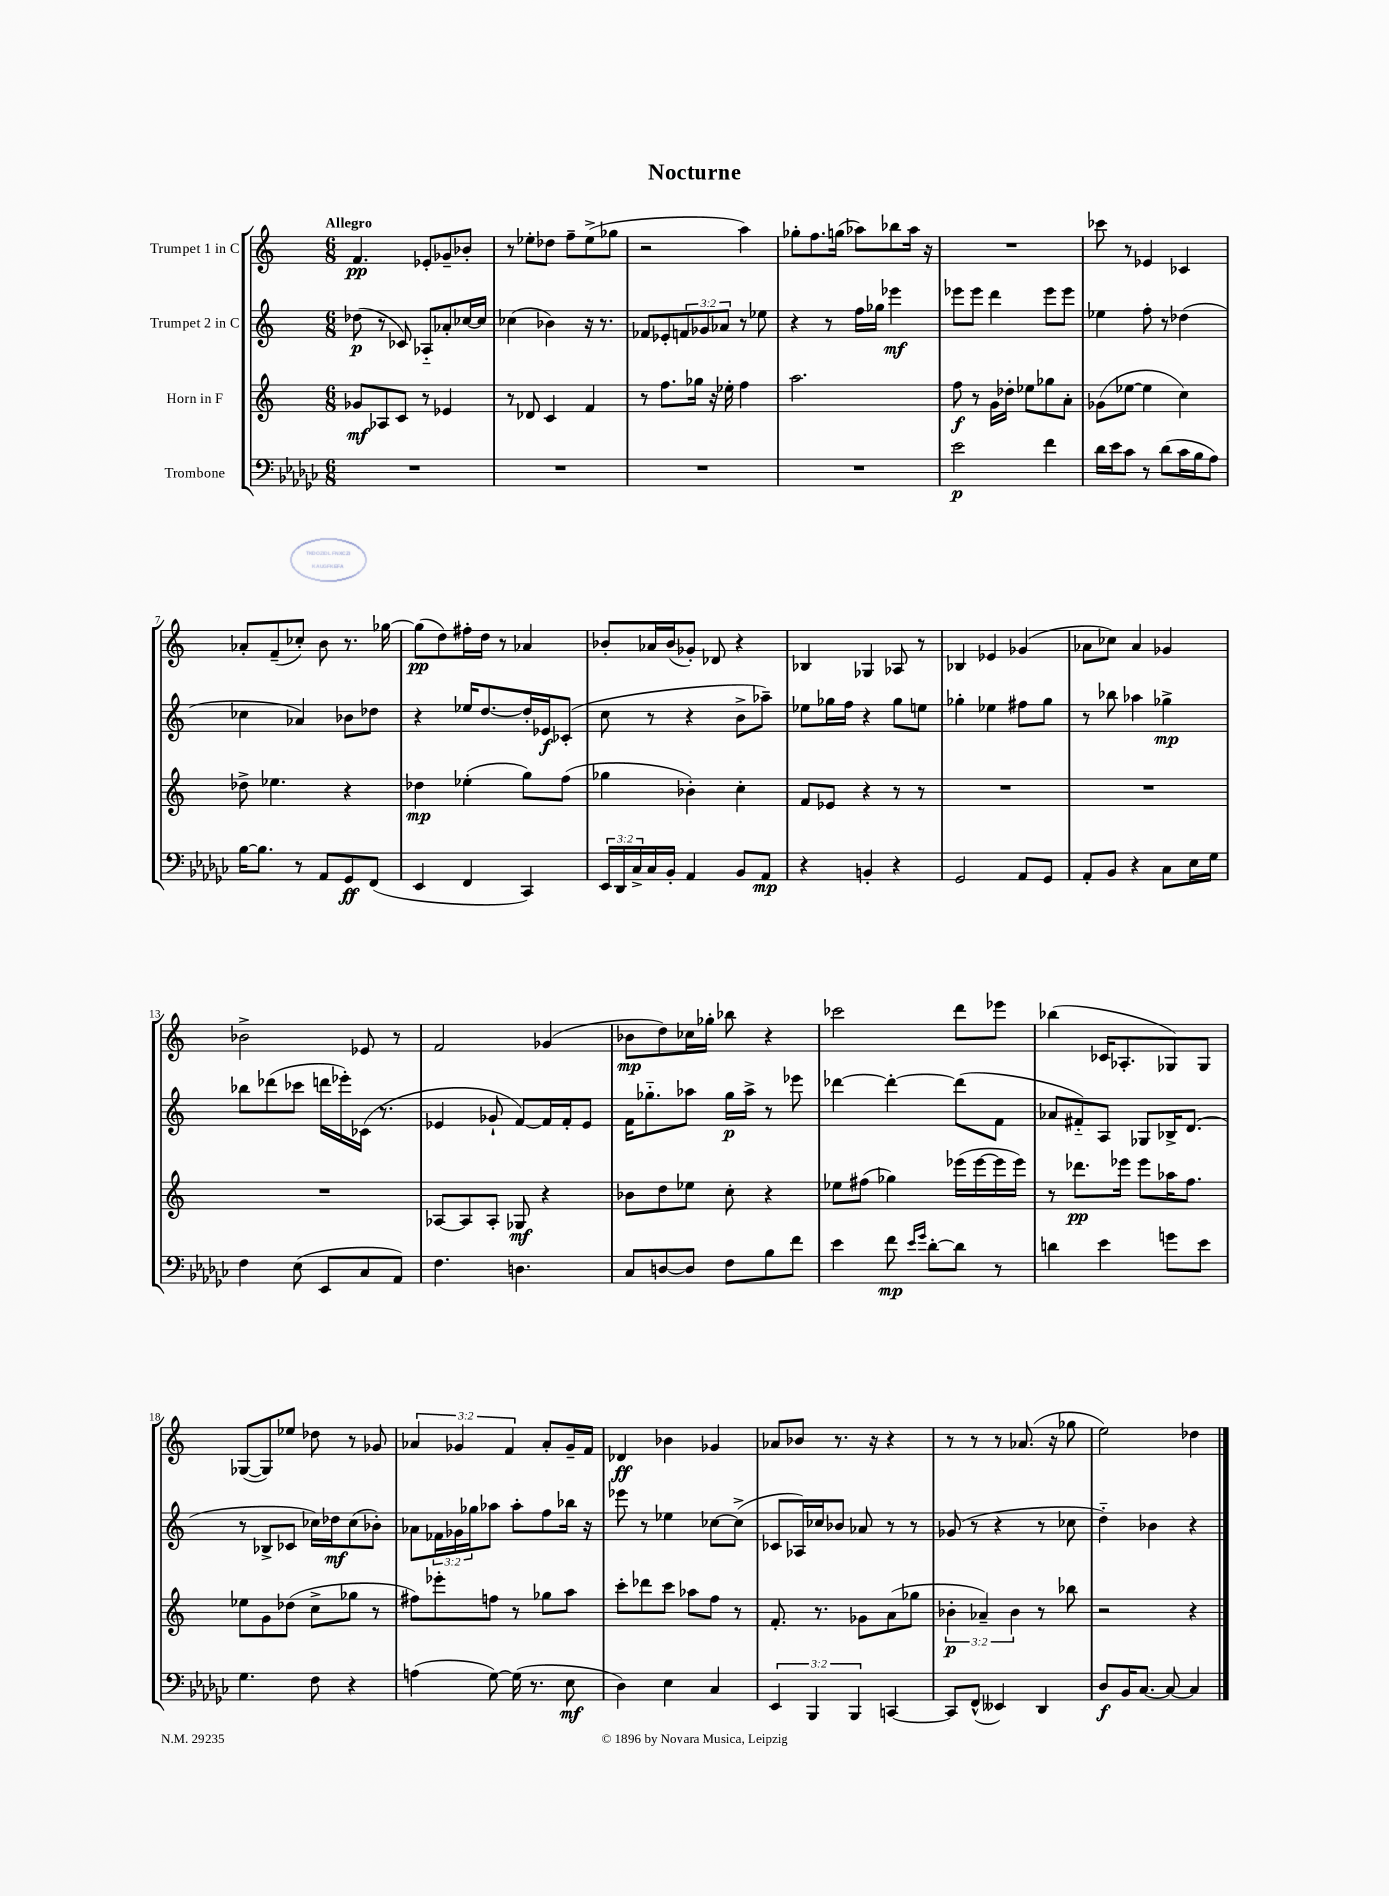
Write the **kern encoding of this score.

**kern	**kern	**kern	**kern
*staff4	*staff3	*staff2	*staff1
*clefF4	*clefG2	*clefG2	*clefG2
*k[b-e-a-d-g-c-]	*k[]	*k[]	*k[]
*M6/8	*M6/8	*M6/8	*M6/8
2.r	8g-	(8dd-	4.f
.	8A-	8r	.
.	8c	8c-)	.
.	8r	8A-'~	8e-'
.	4e-	8a-'	8g-~
.	.	[16cc-	8b-'
.	.	16cc-]	.
=	=	=	=
2.r	8r	(4cc-	8r
.	8d-	.	8ee-'
.	4c	4b-)	8dd-
.	.	.	8ff~
.	4f	16r	(8ee-^
.	.	8.r	.
.	.	.	8gg-
=	=	=	=
2.r	8r	8f-	2r
.	8.ff	8e-'	.
.	.	12f	.
.	16gg-	.	.
.	.	12g-	.
.	16r	.	.
.	.	12a-	.
.	16ee-'	.	.
.	4ff	8r	4aa)
.	.	8ee-	.
=	=	=	=
2.r	2.aa	4r	8gg-'
.	.	.	8.ff
.	.	8r	.
.	.	.	(16gg
.	.	16ff	8aa-)
.	.	16gg-	.
.	.	4eee-	8bb-
.	.	.	16aa-
.	.	.	16r
=	=	=	=
2e-	8ff	8eee-	2.r
.	8r	8eee-	.
.	16g	4ddd	.
.	16dd-'	.	.
.	8ee-	.	.
4f	8gg-	8eee-	.
.	8a'	8eee-	.
=	=	=	=
16d-	(8g-	4ee-	8ccc-
16e-	.	.	.
8c-	[8ee-	.	8r
8r	4ee-]	8ff'	4e-
(8d-	.	8r	.
16c-	4cc)	(4dd-	4c-
16B-	.	.	.
8A-)	.	.	.
=	=	=	=
[16B-	8dd-^	4cc-	8a-'
8.B-]	.	.	.
.	4.ee-	.	(8f~
8r	.	4a-)	8cc-')
8AA-	.	.	8b
8GG-	4r	8b-	8.r
(8FF	.	8dd-	.
.	.	.	[16gg-
=	=	=	=
4EE-	4dd-	4r	(8gg-]
.	.	.	8dd)
4FF	(4ee-'	16ee-	16ff#'
.	.	[8.dd	16dd
.	.	.	8r
4CC-)	8gg)	16dd']	4a-
.	.	16e-	.
.	(8ff	(8c-'	.
=	=	=	=
24EE-	4gg-	8cc	8b-'
24DD-	.	.	.
24C-^	.	.	.
16C-	.	8r	16a-
16BB-'	.	.	(16b-
4AA-	4b-')	4r	8g-')
.	.	.	8d-
8BB-	4cc'	8b^	4r
8AA-	.	8aa-~)	.
=	=	=	=
4r	8f	8ee-	4B-
.	8e-	16gg-	.
.	.	16ff	.
4BB'	4r	4r	4G-
4r	8r	8gg-	8A-
.	8r	8ee	8r
=	=	=	=
2GG-	2.r	4gg-'	4B-
.	.	4ee-	4e-
8AA-	.	8ff#	(4g-
8GG-	.	8gg-	.
=	=	=	=
8AA-'	2.r	8r	8a-
8BB-	.	8bb-	8cc-)
4r	.	4aa-	4a-
8C-	.	4gg-^	4g-
16E-	.	.	.
16G-	.	.	.
=	=	=	=
4F	2.r	8bb-	2b-^
.	.	(8ddd-	.
(8E-	.	8ccc-	.
8EE-	.	16ddd	.
.	.	16eee-')	.
8C-	.	(16c-	8e-
.	.	8.r	.
8AA-)	.	.	8r
=	=	=	=
4.F	[8A-	4e-	2f
.	8A-]	.	.
.	8A-'	8g-`	.
4.D	8G-	[8f)	.
.	4r	16f]	(4g-
.	.	16f'	.
.	.	8e-	.
=	=	=	=
8C-	8b-	16f	8b-
.	.	8.gg-'~	.
[8D	8dd	.	8dd)
8D]	8ee-	8aa-	16cc-
.	.	.	16gg-'
8F	8cc'	16gg-	8bb-
.	.	16aa-^	.
8B-	4r	8r	4r
8f	.	8eee-	.
=	=	=	=
4e-	8ee-	[4ddd-	2ccc-
.	(8ff#	.	.
8f	4gg-)	4ddd-'_	.
16qqe-	.	.	.
16qqg-	.	.	.
[8d-'	.	.	.
8d-]	(16eee-	(8ddd-]	8ddd
.	[16eee-	.	.
8r	16eee-]	8f	8eee-
.	16eee-)	.	.
=	=	=	=
4d	8r	8a-	(4bb-
.	8.ddd-	8f#'~)	.
4e-	.	8A	16c-
.	16eee-	.	8.A-'
.	8eee-	8G-	.
8g	16aa-	16B-^	8G-)
.	8.ff	(8.d	.
8e-	.	.	8G-
=	=	=	=
4.G-	8ee-	8r	([8G-
.	8g	8B-^	8G-])
.	(8dd-	8c-	8ee-
8F	8cc^	16cc-)	8dd-
.	.	16dd-	.
4r	8gg-	(8cc-	8r
.	8r	8b-')	8g-
=	=	=	=
(4A	8ff#)	8a-	6a-
.	8eee-'	24f-	.
.	.	24g-	6g-
.	.	24gg-	.
[8G-)	8ff	8aa-	.
.	.	.	6f
(16G-]	8r	8aa-'	.
8.r	.	.	.
.	8gg-	8ff	8a-'
8E-	8aa	16bb-	16g-~
.	.	16r	16f
=	=	=	=
4D-)	8ccc'	8eee-	4d-
.	8ddd-	8r	.
4E-	8ccc	4ee-	4b-
.	8aa-	.	.
4C-	8ff	[8cc-	4g-
.	8r	(8cc-^]	.
=	=	=	=
6EE-	8.f'	8c-	8a-
.	.	16A-)	8b-
6BBB-	.	.	.
.	8.r	16cc-	.
.	.	8b-	8.r
6BBB-	.	.	.
.	8g-	8a-	.
.	.	.	16r
[4CC	(8a	8r	4r
.	8gg-	8r	.
=	=	=	=
8CC]	6b-'	(8g-	8r
(8FF^^	.	8r	8r
.	6a-~)	.	.
4EE--)	.	4r	8r
.	6b-	.	.
.	.	.	(8.a-
4DD-	8r	8r	.
.	.	.	16r
.	8bb-	8cc-	8gg-
=	=	=	=
8D-	2r	4dd'~)	2ee)
16BB-	.	.	.
[8.C-	.	.	.
.	.	4b-	.
8C-_	.	.	.
4C-]	4r	4r	4dd-
==	==	==	==
*-	*-	*-	*-
